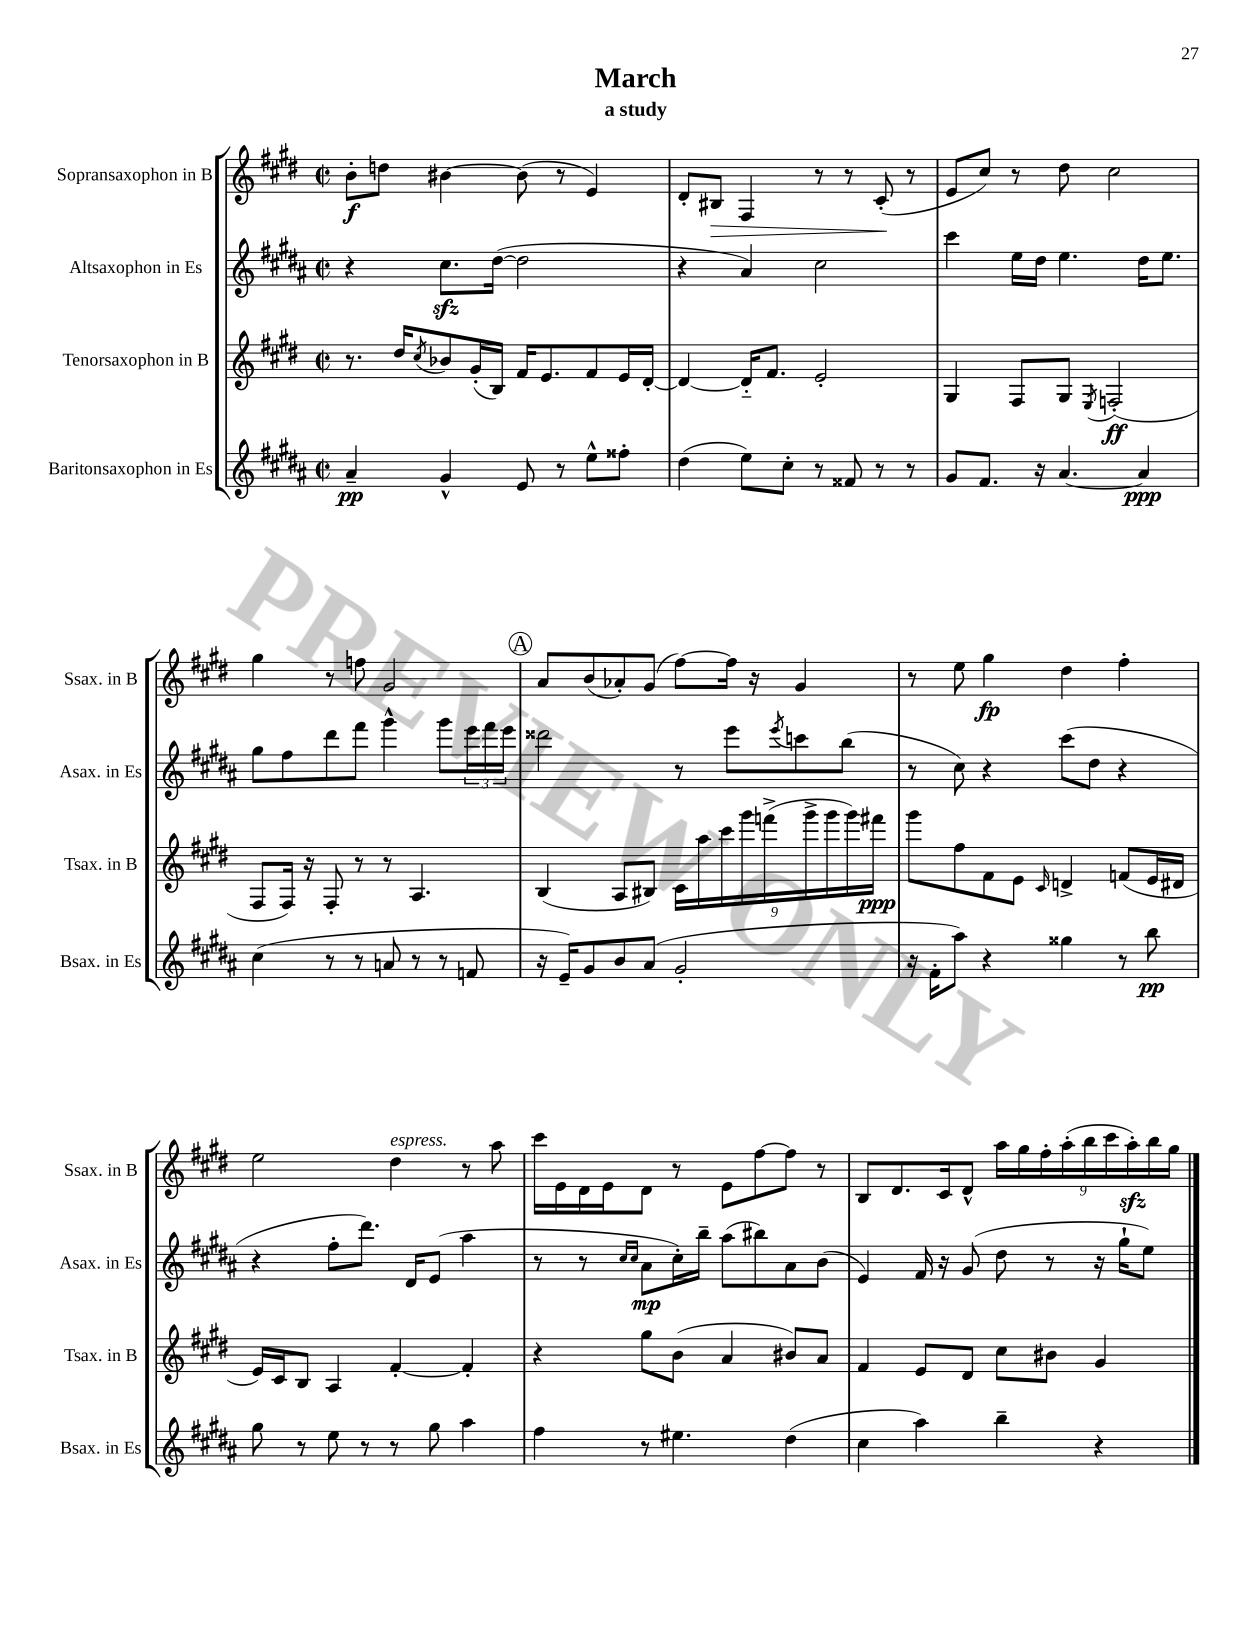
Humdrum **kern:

**kern	**kern	**kern	**kern
*staff4	*staff3	*staff2	*staff1
*clefG2	*clefG2	*clefG2	*clefG2
*k[f#c#g#d#a#]	*k[f#c#g#d#]	*k[f#c#g#d#a#]	*k[f#c#g#d#]
*M2/2	*M2/2	*M2/2	*M2/2
*met(c|)	*met(c|)	*met(c|)	*met(c|)
4a#~	8.r	4r	8b'
.	.	.	8dd
.	16dd#	.	.
.	8qcc#	.	.
4g#^^	8b-	8.cc#	[4b#
.	(16g#'	.	.
.	16B)	([16dd#	.
8e	16f#	2dd#]	(8b#]
.	8.e	.	.
8r	.	.	8r
8ee^^	8f#	.	4e)
8ff##'	16e	.	.
.	[16d#'	.	.
=	=	=	=
(4dd#	4d#_	4r	8d#'
.	.	.	8B#
8ee)	16d#'~]	4a#)	4F#
.	8.f#	.	.
8cc#'	.	.	.
8r	2e'	2cc#	8r
8f##	.	.	8r
8r	.	.	(8c#'
8r	.	.	8r
=	=	=	=
8g#	4G#	4ccc#	8e
8.f#	.	.	8cc#)
.	8F#	16ee	8r
16r	.	16dd#	.
[4.a#	8G#	4.ee	8dd#
.	8qE	.	.
.	(2F'	.	2cc#
4a#]	.	16dd#	.
.	.	8.ee	.
=	=	=	=
(4cc#	8F#	8gg#	4gg#
.	16F#)	8ff#	.
.	16r	.	.
8r	8F#'	8ddd#	8r
8r	8r	8fff#	8ff
8a	8r	4ggg#^^	2g#
8r	4.A	.	.
8r	.	8ggg#	.
8f	.	24eee	.
.	.	24fff#	.
.	.	24eee	.
=	=	=	=
16r	(4B	2ddd##	8a
16e~)	.	.	.
8g#	.	.	(8b
8b	8A	.	8a-')
(8a#	8B#)	.	(8g#
2g#'	18c#	8r	[8ff#)
.	18aa	.	.
.	18ccc#	.	.
.	.	8eee	16ff#]
.	18ggg#	.	.
.	.	.	16r
.	(18fff^	.	.
.	.	8qeee	.
.	.	8ccc	4g#
.	18ggg#^	.	.
.	18ggg#	.	.
.	.	(8bb	.
.	18ggg#)	.	.
.	18fff#	.	.
=	=	=	=
16r	8ggg#	8r	8r
16f#'	.	.	.
8aa#)	8ff#	8cc#)	8ee
4r	8f#	4r	4gg#
.	8e	.	.
.	16qqc#	.	.
4gg##	4d^	(8ccc#	4dd#
.	.	8dd#	.
8r	(8f	4r	4ff#'
8bb	16e	.	.
.	16d#	.	.
=	=	=	=
8gg#	16e)	4r	2ee
.	16c#	.	.
8r	8B	.	.
8ee	4A	8ff#'	.
8r	.	8.ddd#)	.
8r	[4f#'	.	4dd#
.	.	16d#	.
8gg#	.	(8e	.
4aa#	4f#']	4aa#	8r
.	.	.	8aa
=	=	=	=
4ff#	4r	8r	16ccc#
.	.	.	16e
.	.	8r	16d#
.	.	.	16e
.	.	16qqcc#	.
.	.	16qqcc#	.
8r	8gg#	8a#	8d#
4.ee#	(8b	16cc#')	8r
.	.	16bb~	.
.	4a	(8aa#	8e
.	.	8bb#)	[8ff#
(4dd#	8b#)	8a#	8ff#]
.	8a	(8b	8r
=	=	=	=
4cc#	4f#	4e)	8B
.	.	.	8.d#
4aa#)	8e	16f#	.
.	.	16r	16c#
.	8d#	(8g#	8d#^^
4bb~	8cc#	8dd#	18aa
.	.	.	18gg#
.	.	.	18ff#'
.	8b#	8r	.
.	.	.	(18aa'
.	.	.	18bb
4r	4g#	16r	.
.	.	.	18ccc#
.	.	16gg#`	.
.	.	.	18aa')
.	.	8ee)	.
.	.	.	18bb
.	.	.	18gg#
==	==	==	==
*-	*-	*-	*-
